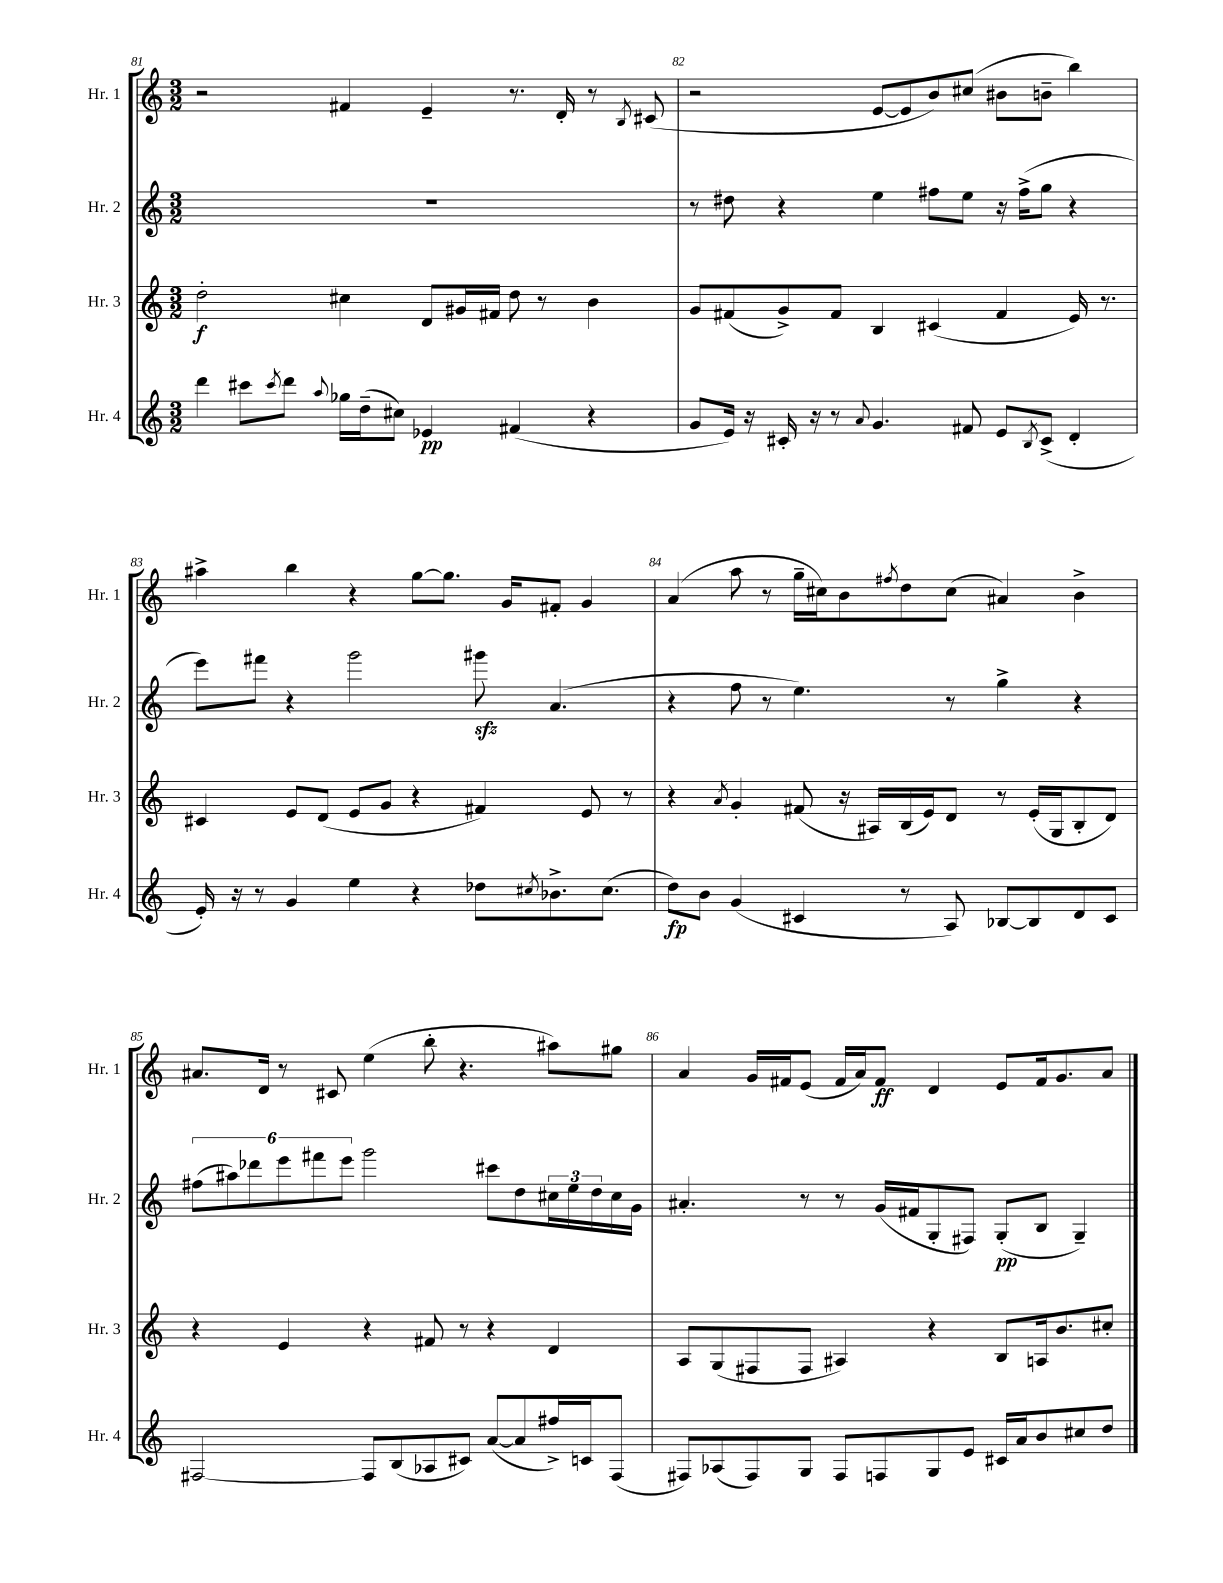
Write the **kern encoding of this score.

**kern	**kern	**kern	**kern
*staff4	*staff3	*staff2	*staff1
*clefG2	*clefG2	*clefG2	*clefG2
*k[]	*k[]	*k[]	*k[]
*M3/2	*M3/2	*M3/2	*M3/2
4ddd	2dd'	1.r	2r
8ccc#	.	.	.
8qccc#	.	.	.
8ddd	.	.	.
8qqaa	.	.	.
16gg-	4cc#	.	4f#
(16dd~	.	.	.
8cc#)	.	.	.
4e-	8d	.	4e~
.	16g#	.	.
.	16f#	.	.
(4f#	8dd	.	8.r
.	8r	.	.
.	.	.	16d'
4r	4b	.	8r
.	.	.	8qB
.	.	.	(8c#
=	=	=	=
8g	8g	8r	2r
16e)	(8f#	8dd#	.
16r	.	.	.
16c#'	8g^)	4r	.
16r	.	.	.
8r	8f#	.	.
8qqa	.	.	.
4.g	4B	4ee	[8e
.	.	.	8e]
.	(4c#	8ff#	8b)
8f#	.	8ee	(8cc#
8e	4f#	16r	8b#
.	.	(16ff#^	.
8qB	.	.	.
(8c#^	.	8gg	8b~
4d'	16e)	4r	4bb)
.	8.r	.	.
=	=	=	=
16e')	4c#	8eee)	4aa#^
16r	.	.	.
8r	.	8fff#	.
4g	8e	4r	4bb
.	(8d	.	.
4ee	8e	2ggg	4r
.	8g	.	.
4r	4r	.	[8gg
.	.	.	8.gg]
8dd-	4f#)	8ggg#	.
.	.	.	16g
8qcc#	.	.	.
8.b-^	.	(4.a	8f#'
.	8e	.	4g
(8.cc#	.	.	.
.	8r	.	.
=	=	=	=
8dd)	4r	4r	(4a
8b	.	.	.
.	8qa	.	.
(4g	4g'	8ff	8aa
.	.	8r	8r
4c#	(8f#	4.ee)	16gg~
.	.	.	16cc#)
.	16r	.	8b
.	16A#)	.	.
.	.	.	8qff#
8r	(16B	.	8dd
.	16e)	.	.
8A)	8d	8r	(8cc#
[8B-	8r	4gg^	4a#)
8B-]	(16e'	.	.
.	16G	.	.
8d	8B'	4r	4b^
8c#	8d)	.	.
=	=	=	=
[2F#	4r	(12ff#	8.a#
.	.	12aa#)	.
.	.	12ddd-	.
.	.	.	16d
.	4e	12eee	8r
.	.	12fff#	.
.	.	.	8c#
.	.	12eee	.
8F#]	4r	2ggg	(4ee
(8B	.	.	.
8A-	8f#	.	8bb'
8c#)	8r	.	4.r
([8a	4r	8ccc#	.
8a]	.	8dd	.
16ff#^)	4d	24cc#	8aa#)
.	.	24ee	.
16c	.	.	.
.	.	24dd	.
(8F#	.	16cc#	8gg#
.	.	16g	.
=	=	=	=
8F#)	8A	4.a#'	4a
(8A-	(8G	.	.
8F#)	8F#	.	16g
.	.	.	16f#
8G	8F#	8r	(8e
8F#	4A#)	8r	16f#
.	.	.	16a)
8F	.	(16g	8f#
.	.	16f#	.
8G	4r	8G'	4d
8e	.	8F#)	.
16c#	8B	(8G'	8e
16a	.	.	.
8b	16A	8B	16f#
.	8.b	.	8.g
8cc#	.	4G~)	.
8dd	8cc#'	.	8a
==	==	==	==
*-	*-	*-	*-
